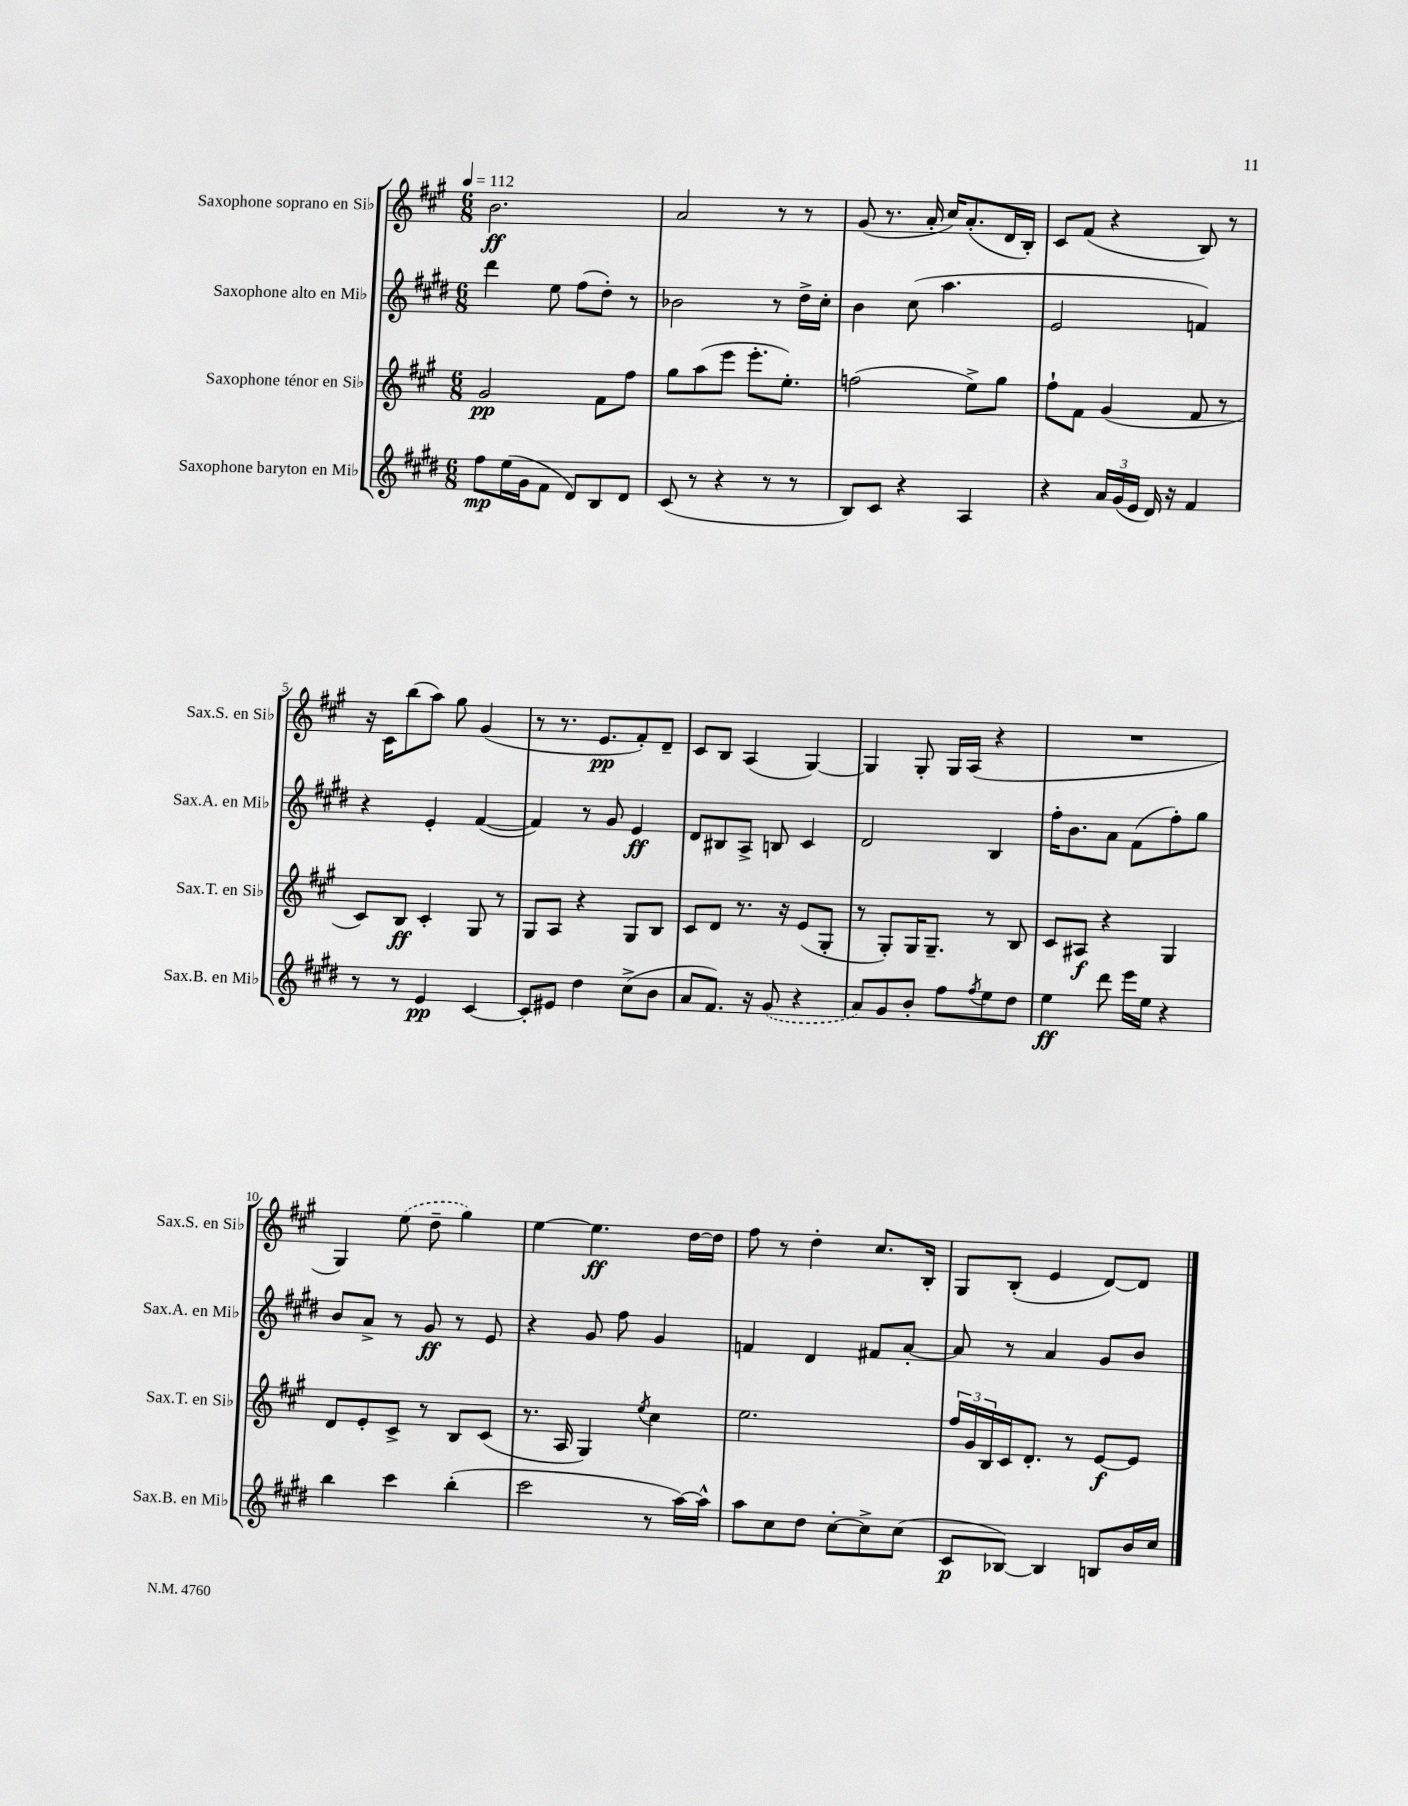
<<
\new StaffGroup <<
\new Staff = "s0" \with { instrumentName = "Saxophone soprano en Sib" shortInstrumentName = "Sax.S. en Sib" } {
    \clef treble \key a \major \numericTimeSignature \time 6/8 \tempo 4 = 112
    b'2.\ff |
    a'2 r8 r8 |
    gis'8( r8. a'16-. cis''16) a'8.-.( d'16 b16-.) |
    cis'8 fis'8( r4 b8) r8 |
    r16 cis'16 b''8( a''8) gis''8 gis'4( |
    r8 r8. e'8.\pp fis'8-.) d'8-- |
    cis'8 b8 a4( gis4~) |
    gis4 gis8-. gis16 a16( r4 |
    R2. |
    gis4) \once \slurDashed e''8( d''8-- gis''4) |
    e''4~ e''4.\ff d''16~ d''16 |
    fis''8 r8 d''4-. cis''8. b16-. |
    gis8 b8-.( e'4 d'8~) d'8 \bar "|." |
}
\new Staff = "s1" \with { instrumentName = "Saxophone alto en Mib" shortInstrumentName = "Sax.A. en Mib" } {
    \clef treble \key e \major \numericTimeSignature \time 6/8
    dis'''4 e''8 fis''8( dis''8-.) r8 |
    bes'2 r8 dis''16-> cis''16-. |
    b'4 cis''8( a''4. |
    e'2 f'4) |
    r4 e'4-. fis'4~( |
    fis'4) r8 gis'8 e'4\ff |
    dis'8 bis8 a8-> b8 cis'4 |
    dis'2 b4 |
    fis''16-. b'8. a'8 fis'8( fis''8-.) gis''8 |
    b'8 a'8-> r8 gis'8\ff r8 e'8 |
    r4 gis'8 fis''8 gis'4 |
    f'4 dis'4 fis'8 a'8~-. |
    a'8 r8 a'4 gis'8 b'8 \bar "|." |
}
\new Staff = "s2" \with { instrumentName = "Saxophone ténor en Sib" shortInstrumentName = "Sax.T. en Sib" } {
    \clef treble \key a \major \numericTimeSignature \time 6/8
    gis'2\pp fis'8 fis''8 |
    gis''8 a''8( e'''8 e'''8.-. e''8.-.) |
    f''2( e''8->) gis''8 |
    fis''8-! fis'8 gis'4( fis'8 r8 |
    cis'8) b8\ff cis'4-. gis8 r8 |
    gis8 a8 r4 gis8 b8 |
    cis'8 d'8 r8. r16 e'8( gis8-. |
    r8 gis8-.) gis16 gis8.-- r8 b8 |
    cis'8 ais8\f r4 gis4 |
    d'8 e'8-. cis'8-> r8 b8 cis'8( |
    r8. a16 gis4) \acciaccatura { e''8 } cis''4 |
    e''2. |
    \tuplet 3/2 { fis''16 gis'16 b16 } cis'16 d'8.-. r8 e'8~\f e'8 \bar "|." |
}
\new Staff = "s3" \with { instrumentName = "Saxophone baryton en Mib" shortInstrumentName = "Sax.B. en Mib" } {
    \clef treble \key e \major \numericTimeSignature \time 6/8
    fis''8\mp e''16( gis'16 fis'8 dis'8) b8 dis'8 |
    cis'8( r8 r4 r8 r8 |
    b8) cis'8 r4 a4 |
    r4 \tuplet 3/2 { a'16 gis'16( e'16 } dis'16) r16 fis'4 |
    r8 r8 e'4\pp cis'4~ |
    cis'8-. eis'8 dis''4 cis''8->( b'8 |
    a'8 fis'8.) r16 \once \slurDashed gis'8( r4 |
    a'8) gis'8 b'8-. fis''8 \acciaccatura { fis''8 } e''8 dis''8 |
    e''4\ff dis'''8 e'''16 e''16 r4 |
    b''4 cis'''4 b''4-.( |
    cis'''2 r8 a''16~) a''16-^ |
    a''8 cis''8 dis''8 cis''8~-. cis''8-> cis''8( |
    cis'8\p bes8~) bes4 b8 b'16 cis''16 \bar "|." |
}
>>
>>
